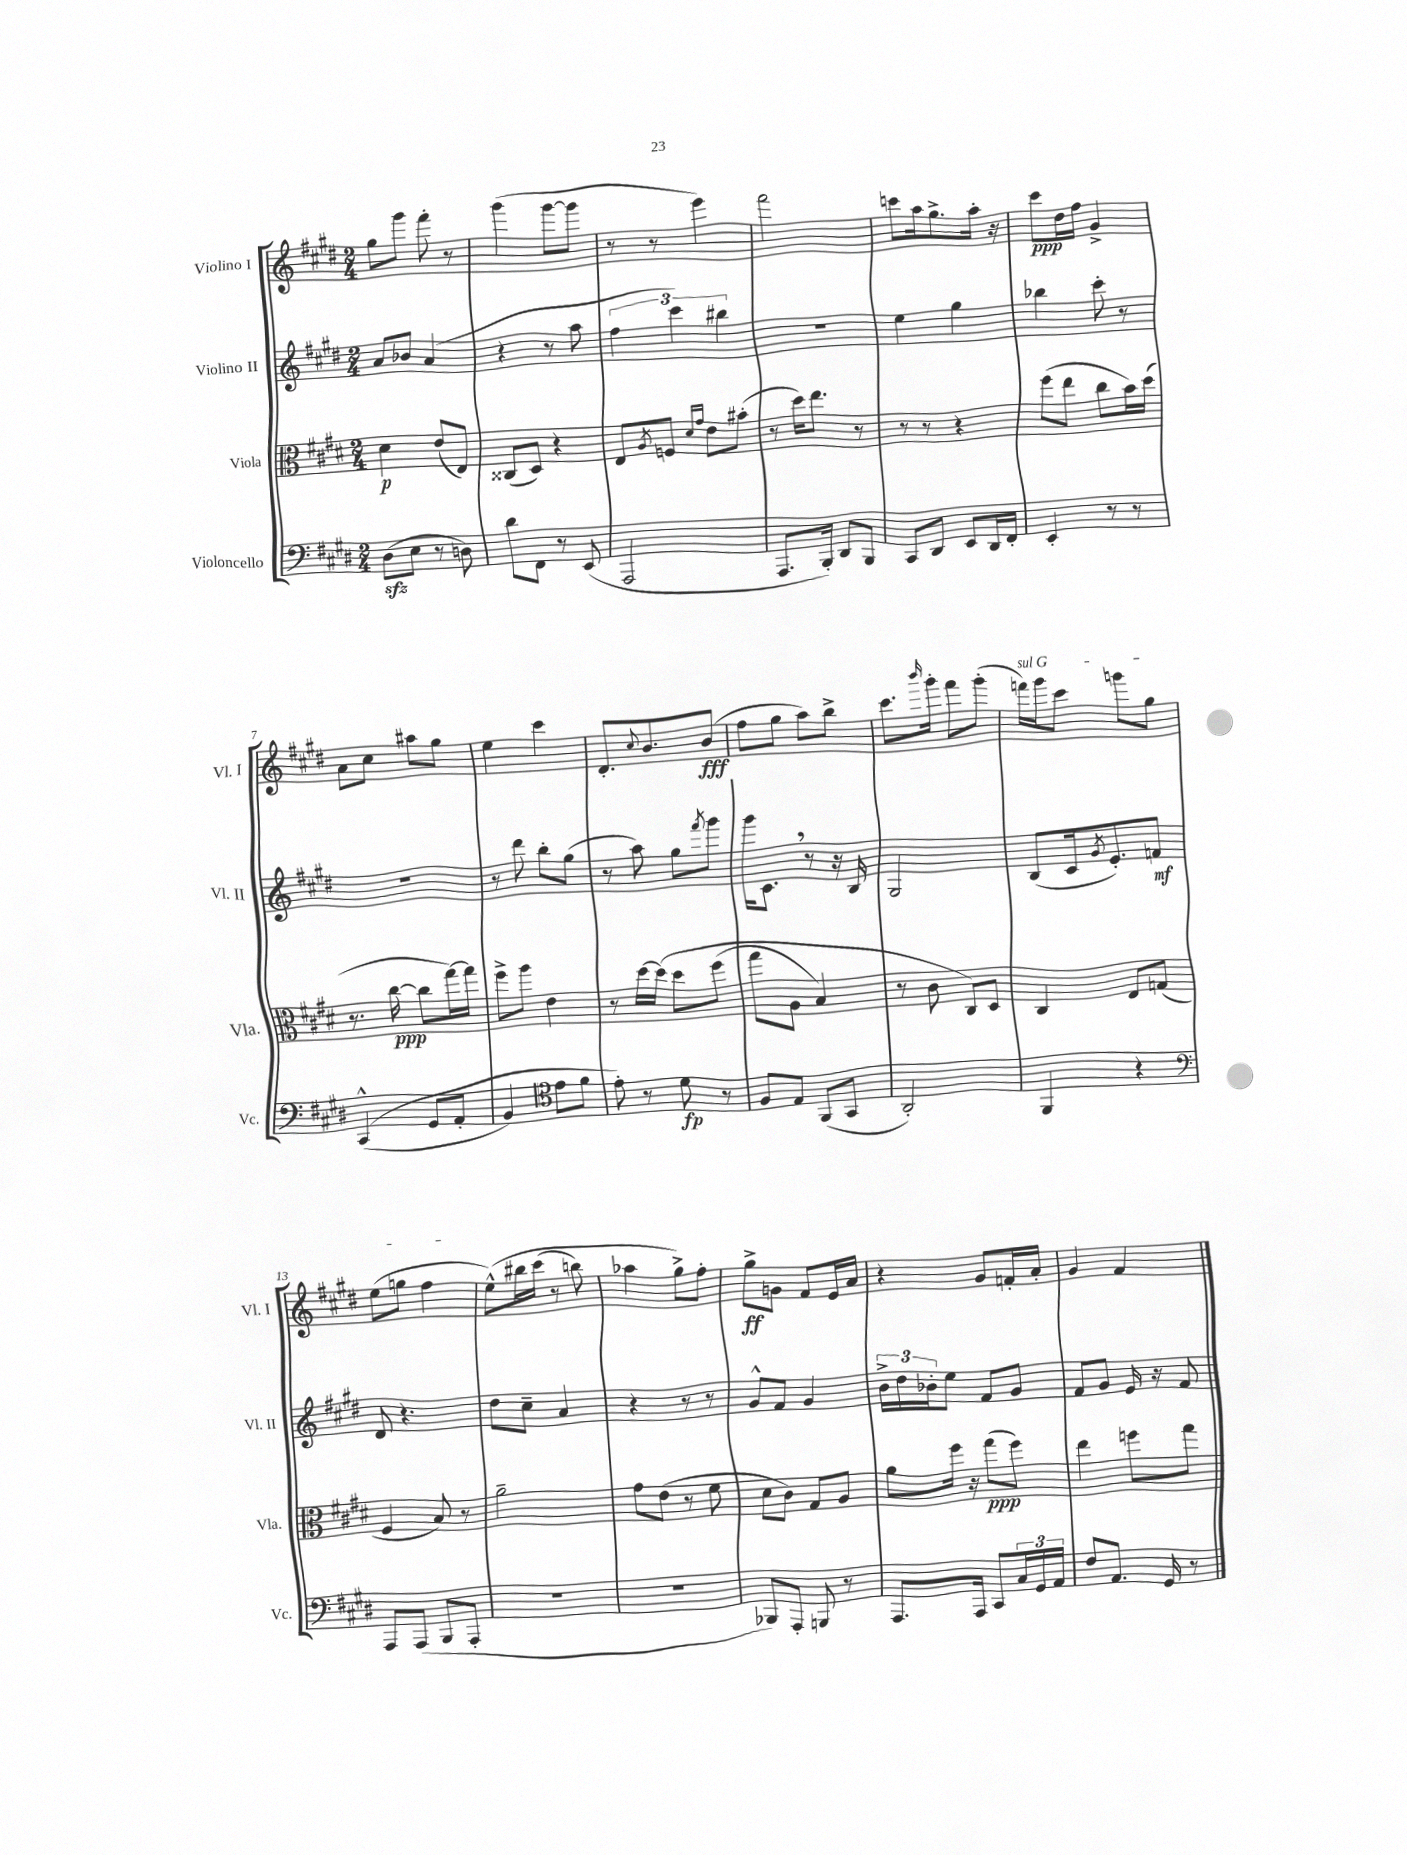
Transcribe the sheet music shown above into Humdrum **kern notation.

**kern	**dynam	**kern	**dynam	**kern	**dynam	**kern	**dynam
*part4	*part4	*part3	*part3	*part2	*part2	*part1	*part1
*staff4	*staff4	*staff3	*staff3	*staff2	*staff2	*staff1	*staff1
*I"Violoncello	*	*I"Viola	*	*I"Violino II	*	*I"Violino I	*
*I'Vc.	*	*I'Vla.	*	*I'Vl. II	*	*I'Vl. I	*
*clefF4	*	*clefC3	*	*clefG2	*	*clefG2	*
*k[f#c#g#d#]	*	*k[f#c#g#d#]	*	*k[f#c#g#d#]	*	*k[f#c#g#d#]	*
*M2/4	*	*M2/4	*	*M2/4	*	*M2/4	*
=1	=1	=1	=1	=1	=1	=1	=1
(8D#zz\L	.	4d#\	p	8a/L	.	8gg#\L	.
8E\J	.	.	.	8b-X/J	.	8ggg#\J	.
8r	.	(8e/L	.	(4a/	.	8fff#'\	.
8Dn\)	.	8E/J)	.	.	.	8r	.
=2	=2	=2	=2	=2	=2	=2	=2
8d#\L	.	(8C##X/L	.	4r	.	(4ggg#\	.
8FF#\J	.	8D#/J)	.	.	.	.	.
8r	.	4r	.	8r	.	[8ggg#\L	.
(8EE/	.	.	.	8aa\	.	8ggg#\J]	.
=3	=3	=3	=3	=3	=3	=3	=3
2AAA/	.	8E/L	.	6ff#\	.	8r	.
.	.	8qA/	.	.	.	.	.
.	.	8Fn/J	.	.	.	8r	.
.	.	.	.	6ccc#\)	.	.	.
.	.	16qqd#/LL	.	.	.	.	.
.	.	16qqg#/JJ	.	.	.	.	.
.	.	8e\L	.	.	.	4eee\)	.
.	.	.	.	6bb#X\	.	.	.
.	.	(8b#X'\J	.	.	.	.	.
=4	=4	=4	=4	=4	=4	=4	=4
8.AAA/L	.	8r	.	2r	.	2fff#\	.
.	.	16dd#\KL)	.	.	.	.	.
16BBB'/Jk)	.	8.ee\J	.	.	.	.	.
8DD#/L	.	.	.	.	.	.	.
8BBB/J	.	8r	.	.	.	.	.
=5	=5	=5	=5	=5	=5	=5	=5
8CC#/L	.	8r	.	4ee\	.	8cccn\L	.
8DD#/J	.	8r	.	.	.	16aa\k	.
.	.	.	.	.	.	8.gg#^\	.
8EE/L	.	4r	.	4gg#\	.	.	.
16DD#/L	.	.	.	.	.	16aa'\Jk	.
16FF#'/JJ	.	.	.	.	.	16r	.
=6	=6	=6	=6	=6	=6	=6	=6
4EE'/	.	(8ff#\L	.	4bb-X\	.	8ccc#\L	ppp
.	.	8ee\J	.	.	.	16dd#\L	.
.	.	.	.	.	.	16ff#\JJ	.
8r	.	8cc#\L	.	8ccc#'\	.	4g#^/	.
8r	.	16b\L)	.	8r	.	.	.
.	.	(16dd#\JJ	.	.	.	.	.
!!LO:LB:g=z
=7	=7	=7	=7	=7	=7	=7	=7
((4CC#^^/	.	8.r	.	2r	.	8a\L	.
.	.	.	.	.	.	8cc#\J	.
.	.	[16cc#\	ppp	.	.	.	.
8GG#/L	.	8cc#\L]	.	.	.	8aa#X\L	.
8AA'/J	.	[16gg#\L)	.	.	.	8gg#\J	.
.	.	16gg#\JJ]	.	.	.	.	.
=8	=8	=8	=8	=8	=8	=8	=8
4BB/)	.	8ff#^\L	.	8r	.	4ee\	.
.	.	8aa\J	.	8ddd#\	.	.	.
*clefC4	*	*	*	*	*	*	*
8e\L	.	4e\	.	8bb'\L	.	4ccc#\	.
8f#\J	.	.	.	(8gg#\J	.	.	.
=9	=9	=9	=9	=9	=9	=9	=9
8e'\)	.	8r	.	8r	.	8.d#'/L	.
8r	.	[16dd#\LL	.	8aa\)	.	.	.
.	.	.	.	.	.	8qqcc#/	.
.	.	(16dd#\JJ]	.	.	.	8.b/	.
8d#\	fp	8dd#\L	.	8gg#\L	.	.	.
.	.	.	.	8qfff#/	.	.	.
8r	.	(8ff#\J	.	8ggg#\J	.	(8b/J	fff
=10	=10	=10	=10	=10	=10	=10	=10
8F#/L	.	8gg#\L	.	16ggg#\KL	.	8ff#\L	.
.	.	.	.	8.c#,\J	.	.	.
8E/J	.	8A\J	.	.	.	8gg#\J	.
(8FF#/L	.	4B/)	.	8r	.	8aa\L)	.
8GG#/J	.	.	.	16r	.	8bb^\J	.
.	.	.	.	16B/	.	.	.
=11	=11	=11	=11	=11	=11	=11	=11
2AA'/)	.	8r	.	2G#/	.	8.ccc#\L	.
.	.	8c#\	.	.	.	.	.
.	.	.	.	.	.	16qqbbb/	.
.	.	.	.	.	.	16ggg#'\Jk	.
.	.	8C#/L)	.	.	.	8fff#\L	.
.	.	8D#/J	.	.	.	(8ggg#'\J	.
=12	=12	=12	=12	=12	=12	=12	=12
!	!	!	!	!	!	!LO:TX:a:i:t=sul G	!
4FF#/	.	4C#/	.	(8B/L	.	16fffn\LL)	.
.	.	.	.	.	.	16ggg#\J	.
.	.	.	.	16c#/k	.	8ccc#\J	.
.	.	.	.	8qg#/	.	.	.
.	.	.	.	8.e'/)	.	.	.
4r	.	8E/L	.	.	.	8gggn\L	.
.	.	(8Gn/J	.	8fn/J	mf	8gg#\J	.
!!LO:LB:g=z
=13	=13	=13	=13	=13	=13	=13	=13
*clefF4	*	*	*	*	*	*	*
8AAA/L	.	4F#/	.	8d#/	.	(8ee\L	.
(8AAA/J	.	.	.	4.r	.	8ggn\J	.
8BBB/L	.	8B/)	.	.	.	4ff#\	.
8AAA'/J	.	8r	.	.	.	.	.
=14	=14	=14	=14	=14	=14	=14	=14
2r	.	2a~\	.	8dd#\L	.	(8ee^^\L)	.
.	.	.	.	8cc#~\J	.	16bb#X\L	.
.	.	.	.	.	.	(16ccc#\JJ	.
.	.	.	.	4a/	.	8r	.
.	.	.	.	.	.	8bbn\)	.
=15	=15	=15	=15	=15	=15	=15	=15
2r	.	8g#\L	.	4r	.	4aa-X\	.
.	.	(8e\J	.	.	.	.	.
.	.	8r	.	8r	.	8gg#^\L)	.
.	.	8f#\	.	8r	.	8ff#'\J	.
=16	=16	=16	=16	=16	=16	=16	=16
8BBB-X/L)	.	8d#\L	.	8g#^^/L	.	8gg#^\L	ff
8AAA'/J	.	8c#\J)	.	8f#/J	.	8gn\J	.
8BBBn/	.	8G#/L	.	4g#/	.	8f#/L	.
8r	.	8A/J	.	.	.	16e/L	.
.	.	.	.	.	.	16a/JJ	.
=17	=17	=17	=17	=17	=17	=17	=17
8.AAA/L	.	8a\L	.	24b^\LL	.	4r	.
.	.	.	.	24dd#\	.	.	.
.	.	.	.	24b-X'\J	.	.	.
.	.	16ff#\Jk	.	8ee\J	.	.	.
16AAA/Jk	.	16r	.	.	.	.	.
8CC#/L	.	(8gg#\L	ppp	8f#/L	.	8g#/L	.
24C#/L	.	8ff#\J)	.	8g#/J	.	16fn'/L	.
24GG#/	.	.	.	.	.	.	.
.	.	.	.	.	.	16a'/JJ	.
24AA/JJ	.	.	.	.	.	.	.
=18	=18	=18	=18	=18	=18	=18	=18
8F#/L	.	4ee\	.	8f#/L	.	4g#/	.
8.AA/J	.	.	.	8g#/J	.	.	.
.	.	8ffn\L	.	16e/	.	4f#/	.
16GG#/	.	.	.	16r	.	.	.
8r	.	8gg#\J	.	8f#/	.	.	.
==	==	==	==	==	==	==	==
*-	*-	*-	*-	*-	*-	*-	*-
